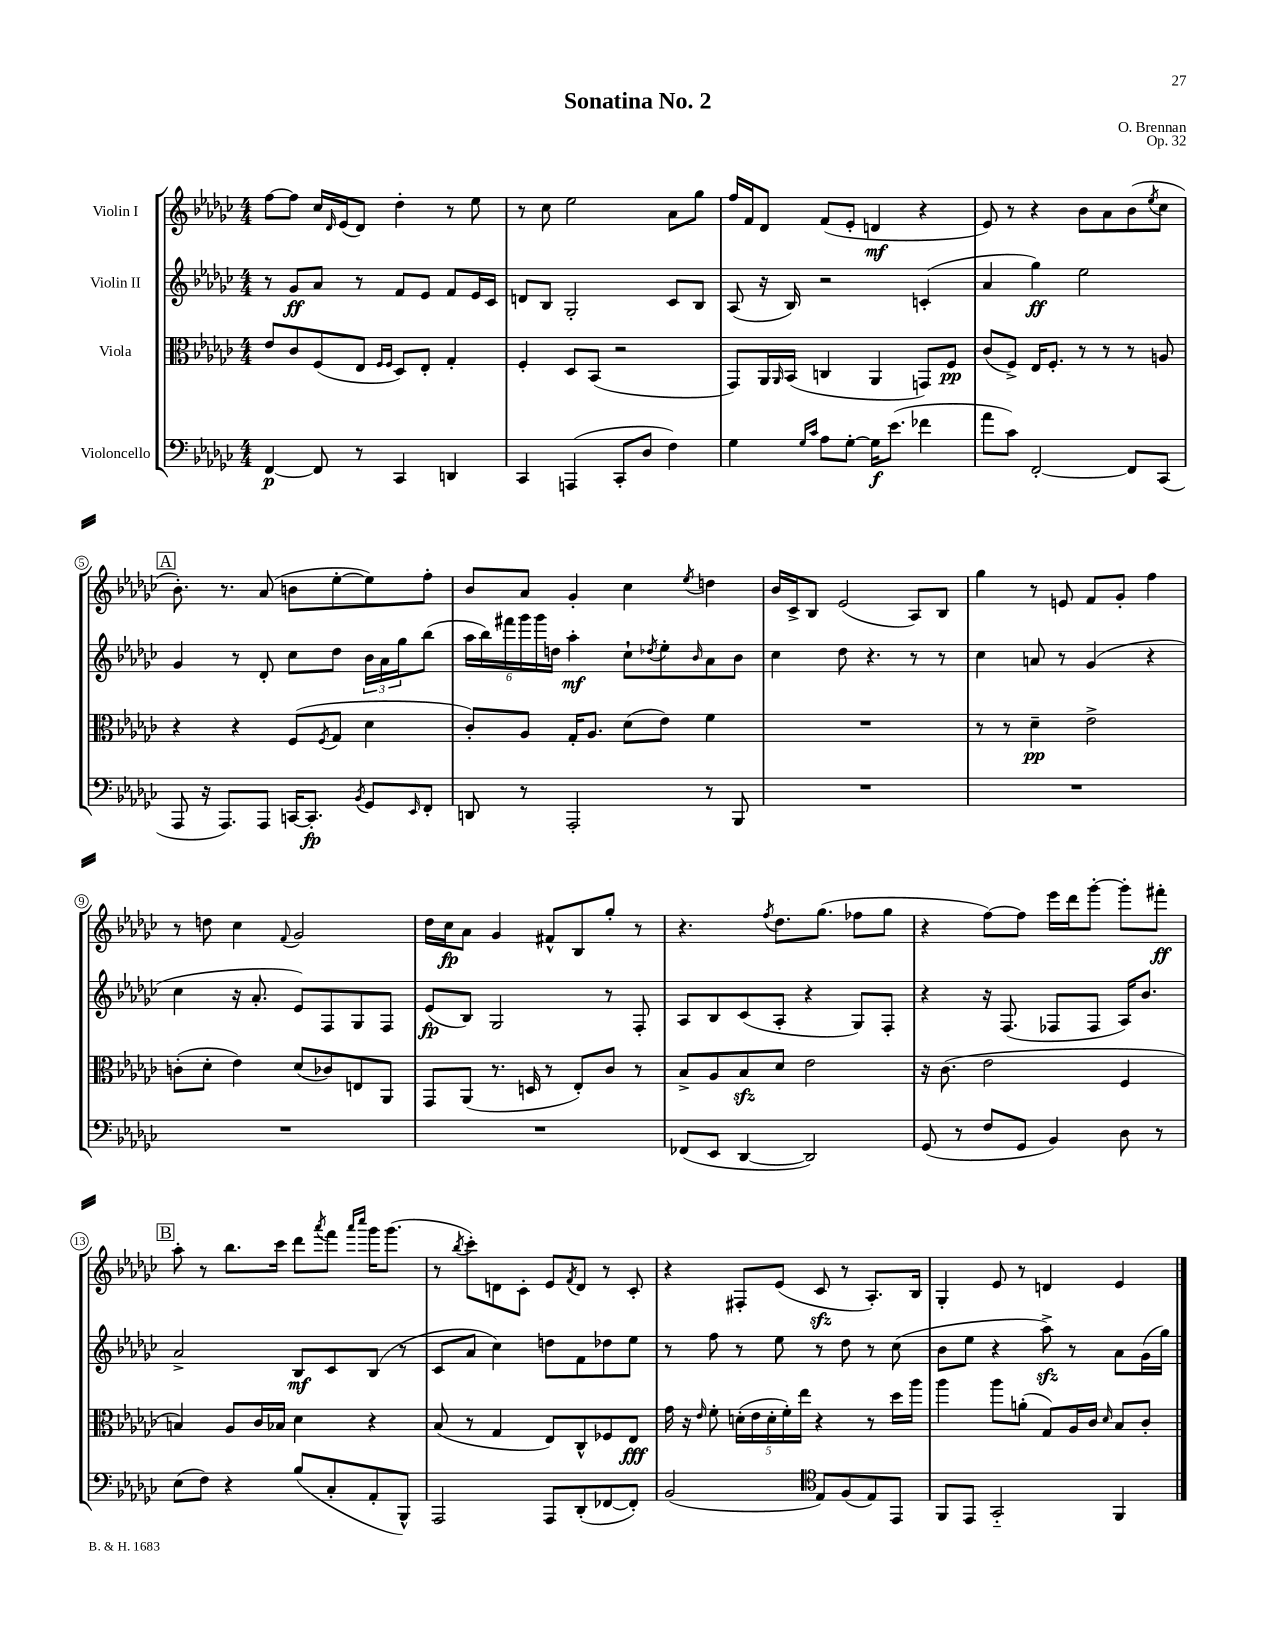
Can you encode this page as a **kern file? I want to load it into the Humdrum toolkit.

**kern	**dynam	**kern	**dynam	**kern	**dynam	**kern	**dynam
*part4	*part4	*part3	*part3	*part2	*part2	*part1	*part1
*staff4	*staff4	*staff3	*staff3	*staff2	*staff2	*staff1	*staff1
*I"Violoncello	*	*I"Viola	*	*I"Violin II	*	*I"Violin I	*
*clefF4	*	*clefC3	*	*clefG2	*	*clefG2	*
*k[b-e-a-d-g-c-]	*	*k[b-e-a-d-g-c-]	*	*k[b-e-a-d-g-c-]	*	*k[b-e-a-d-g-c-]	*
*M4/4	*	*M4/4	*	*M4/4	*	*M4/4	*
=1	=1	=1	=1	=1	=1	=1	=1
[4FF/	p	8e-/L	.	8r	.	[8ff\L	.
.	.	8c-/	.	8g-/L	ff	8ff\J]	.
8FF/]	.	(8F/	.	8a-/J	.	16cc-/LL	.
.	.	.	.	.	.	16qqd-/	.
.	.	.	.	.	.	(16e-/J	.
8r	.	8E-/J	.	8r	.	8d-/J)	.
.	.	16qqF/LL	.	.	.	.	.
.	.	16qqF/JJ	.	.	.	.	.
4CC-/	.	8D-/L)	.	8f/L	.	4dd-'\	.
.	.	8E-'/J	.	8e-/J	.	.	.
4DDn/	.	4G-'/	.	8f/L	.	8r	.
.	.	.	.	16e-/L	.	8ee-\	.
.	.	.	.	16c-/JJ	.	.	.
=2	=2	=2	=2	=2	=2	=2	=2
4CC-/	.	4F'/	.	8dn/L	.	8r	.
.	.	.	.	8B-/J	.	8cc-\	.
(4AAAn/	.	8D-/L	.	2G-'/	.	2ee-\	.
.	.	(8BB-/J	.	.	.	.	.
8CC-'/L	.	2r	.	.	.	.	.
8D-/J	.	.	.	.	.	.	.
4F\)	.	.	.	8c-/L	.	8a-\L	.
.	.	.	.	8B-/J	.	8gg-\J	.
=3	=3	=3	=3	=3	=3	=3	=3
4G-\	.	8GG-/L)	.	(8A-/	.	16ff/LL	.
.	.	.	.	.	.	16f/J	.
.	.	16AA-/L	.	16r	.	8d-/J	.
.	.	16qqAA-/	.	.	.	.	.
.	.	(16BB-/JJ	.	16B-/)	.	.	.
16qqG-/LL	.	.	.	.	.	.	.
16qqc-/JJ	.	.	.	.	.	.	.
8A-\L	.	4Cn/	.	2r	.	(8f/L	.
[8G-'\J	.	.	.	.	.	8e-'/J	.
16G-\KL]	f	4AA-/	.	.	.	4dn/	mf
(8.e-\J	.	.	.	.	.	.	.
4f-X\	.	8GGn/L)	.	(4cn'/	.	4r	.
.	.	8F/J	pp	.	.	.	.
=4	=4	=4	=4	=4	=4	=4	=4
8a-\L	.	(8c-/L	.	4a-/	.	8e-/)	.
8c-\J)	.	8F^/J)	.	.	.	8r	.
[2FF'/	.	16E-/KL	.	4gg-\)	ff	4r	.
.	.	8.F'/J	.	.	.	.	.
.	.	8r	.	2ee-\	.	8b-\L	.
.	.	8r	.	.	.	8a-\	.
8FF/L]	.	8r	.	.	.	(8b-\	.
.	.	.	.	.	.	8qee-/	.
(8CC-/J	.	8An/	.	.	.	8cc-\J	.
!!LO:LB:g=z
!!LO:REH:place=s1:t=A
=5	=5	=5	=5	=5	=5	=5	=5
8AAA-/	.	4r	.	4g-/	.	8.b-'\)	.
16r	.	.	.	.	.	.	.
8.AAA-/L)	.	.	.	.	.	8.r	.
.	.	4r	.	8r	.	.	.
8AAA-/J	.	.	.	8d-'/	.	(8a-/	.
[16CCn/KL	.	(8F/L	.	8cc-\L	.	8bn\L	.
8.CC'/J]	fp	.	.	.	.	.	.
.	.	8qF/	.	.	.	.	.
.	.	8G-/J	.	8dd-\J	.	[8ee-'\	.
8qBB-/	.	.	.	.	.	.	.
8GG-/L	.	4d-\	.	24b-\LL	.	8ee-\])	.
.	.	.	.	24a-\	.	.	.
.	.	.	.	24gg-\J	.	.	.
16qqEE-/	.	.	.	.	.	.	.
8FF'/J	.	.	.	(8bb-\J	.	8ff'\J	.
=6	=6	=6	=6	=6	=6	=6	=6
8DDn/	.	8c-'/L)	.	24aa-\LL	.	8b-/L	.
.	.	.	.	24bb-\)	.	.	.
.	.	.	.	24fff#X\	.	.	.
8r	.	8A-/J	.	24ggg-\	.	8a-/J	.
.	.	.	.	24ggg-\	.	.	.
.	.	.	.	24ddn\JJ	.	.	.
2AAA-'/	.	16G-'/KL	.	4aa-'\	mf	4g-'/	.
.	.	8.A-/J	.	.	.	.	.
.	.	(8d-\L	.	8cc-`\L	.	4cc-\	.
.	.	.	.	8qdd-X/	.	.	.
.	.	8e-\J)	.	8ee-'\	.	.	.
.	.	.	.	16qqb-/	.	8qee-/	.
8r	.	4f\	.	8a-\	.	4ddn\	.
8BBB-/	.	.	.	8b-\J	.	.	.
=7	=7	=7	=7	=7	=7	=7	=7
1r	.	1r	.	4cc-\	.	16b-/LL	.
.	.	.	.	.	.	16c-^/J	.
.	.	.	.	.	.	8B-/J	.
.	.	.	.	8dd-\	.	(2e-/	.
.	.	.	.	4.r	.	.	.
.	.	.	.	8r	.	8A-/L)	.
.	.	.	.	8r	.	8B-/J	.
=8	=8	=8	=8	=8	=8	=8	=8
1r	.	8r	.	4cc-\	.	4gg-\	.
.	.	8r	.	.	.	.	.
.	.	4d-~\	pp	8an/	.	8r	.
.	.	.	.	8r	.	8en/	.
.	.	2e-^\	.	(4g-/	.	8f/L	.
.	.	.	.	.	.	8g-'/J	.
.	.	.	.	4r	.	4ff\	.
!!LO:LB:g=z
=9	=9	=9	=9	=9	=9	=9	=9
1r	.	(8cn'\L	.	4cc-\	.	8r	.
.	.	8d-'\J	.	.	.	8ddn\	.
.	.	4e-\)	.	16r	.	4cc-\	.
.	.	.	.	8.a-'/	.	.	.
.	.	.	.	.	.	8qqf/	.
.	.	(8d-/L	.	8e-/L)	.	2g-/	.
.	.	8c-X/)	.	8F/	.	.	.
.	.	8En/	.	8G-/	.	.	.
.	.	8AA-/J	.	8F/J	.	.	.
=10	=10	=10	=10	=10	=10	=10	=10
1r	.	8GG-/L	.	(8e-/L	fp	16dd-\LL	.
.	.	.	.	.	.	16cc-\J	fp
.	.	(8AA-/J	.	8B-/J)	.	8a-\J	.
.	.	8.r	.	2G-/	.	4g-/	.
.	.	16Dn/	.	.	.	.	.
.	.	8r	.	.	.	8f#X^^/L	.
.	.	8E-'/L)	.	.	.	8B-/	.
.	.	8c-/J	.	8r	.	8gg-'/J	.
.	.	8r	.	8F'/	.	8r	.
=11	=11	=11	=11	=11	=11	=11	=11
(8FF-X/L	.	8B-^/L	.	8A-/L	.	4.r	.
8EE-/J	.	8A-/	.	8B-/	.	.	.
[4DD-/	.	8B-zz/	.	(8c-/	.	.	.
.	.	.	.	.	.	8qff/	.
.	.	8d-/J	.	8A-'/J	.	8.dd-\L	.
2DD-/])	.	2e-\	.	4r	.	.	.
.	.	.	.	.	.	(8.gg-\J	.
.	.	.	.	8G-/L)	.	8ff-X\L	.
.	.	.	.	8F'/J	.	8gg-\J	.
=12	=12	=12	=12	=12	=12	=12	=12
(8GG-/	.	16r	.	4r	.	4r	.
.	.	(8.c-\	.	.	.	.	.
8r	.	.	.	.	.	.	.
8F/L	.	2e-\	.	16r	.	[8ff\L)	.
.	.	.	.	(8.F/	.	.	.
8GG-/J	.	.	.	.	.	8ff\J]	.
4BB-/)	.	.	.	8F-X/L	.	16eee-\LL	.
.	.	.	.	.	.	16ddd-\J	.
.	.	.	.	8F-/J	.	[8ggg-'\J	.
8D-\	.	4F/	.	16A-/KL)	.	8ggg-'\L]	.
.	.	.	.	8.b-/J	.	.	.
8r	.	.	.	.	.	8fff#X'\J	ff
!!LO:LB:g=z
!!LO:REH:place=s1:t=B
=13	=13	=13	=13	=13	=13	=13	=13
(8E-\L	.	4Bn/)	.	2a-^/	.	8aa-'\	.
8F\J)	.	.	.	.	.	8r	.
4r	.	8A-/L	.	.	.	8.bb-\L	.
.	.	16c-/L	.	.	.	.	.
.	.	16B-X/JJ	.	.	.	16ccc-\Jk	.
(8B-/L	.	4d-\	.	8B-/L	mf	8ddd-\L	.
.	.	.	.	.	.	8qaaa-/	.
8C-'/	.	.	.	8c-/	.	8fff\J	.
.	.	.	.	.	.	16qqaaa-/LL	.
.	.	.	.	.	.	16qqcccc-/JJ	.
8AA-'/	.	4r	.	(8B-/J	.	16ggg-\KL	.
.	.	.	.	.	.	(8.ggg-\J	.
8BBB-^^/J)	.	.	.	8r	.	.	.
=14	=14	=14	=14	=14	=14	=14	=14
2AAA-/	.	(8B-/	.	8c-/L	.	8r	.
.	.	.	.	.	.	8qbb-/	.
.	.	8r	.	8a-/J	.	8ccc-'\L)	.
.	.	4G-/	.	4cc-\)	.	8dn\	.
.	.	.	.	.	.	8c-'\J	.
8AAA-/L	.	8E-/L)	.	8ddn\L	.	8e-/L	.
.	.	.	.	.	.	8qf/	.
(8DD-'/	.	8C-^^/	.	8f\	.	8d/J	.
[8FF-X/	.	8F-X/	.	8dd-X\	.	8r	.
8FF-'/J])	.	8E-/J	fff	8ee-\J	.	8c-'/	.
=15	=15	=15	=15	=15	=15	=15	=15
(2BB-/	.	16g-\	.	8r	.	4r	.
.	.	16r	.	.	.	.	.
.	.	16qqe-/	.	.	.	.	.
.	.	8f'\	.	8ff\	.	.	.
.	.	(20dn'\LL	.	8r	.	8F#X'/L	.
.	.	20e-\	.	.	.	.	.
.	.	20d'\	.	.	.	.	.
.	.	.	.	8ee-\	.	(8e-/J	.
.	.	20f'\)	.	.	.	.	.
.	.	20ee-\JJ	.	.	.	.	.
*clefC4	*	*	*	*	*	*	*
8E-/L)	.	4r	.	8r	.	8c-zz/	.
(8F/	.	.	.	8dd-\	.	8r	.
8E-/)	.	8r	.	8r	.	8.A-'/L)	.
8EE-/J	.	16dd-\LL	.	(8cc-\	.	.	.
.	.	16aa-\JJ	.	.	.	16B-/Jk	.
=16	=16	=16	=16	=16	=16	=16	=16
8FF/L	.	4aa-\	.	8b-\L	.	4G-'/	.
8EE-/J	.	.	.	8ee-\J	.	.	.
2GG-/	.	8aa-\L	.	4r	.	8e-/	.
.	.	(8an'\J	.	.	.	8r	.
.	.	8G-/L)	.	8aa-zz^\)	.	4dn/	.
.	.	16A-/L	.	8r	.	.	.
.	.	16c-/JJ	.	.	.	.	.
.	.	16qqd-/	.	.	.	.	.
4FF/	.	8B-/L	.	8a-\L	.	4e-/	.
.	.	8c-'/J	.	(16g-\L	.	.	.
.	.	.	.	16gg-\JJ)	.	.	.
==	==	==	==	==	==	==	==
*-	*-	*-	*-	*-	*-	*-	*-
